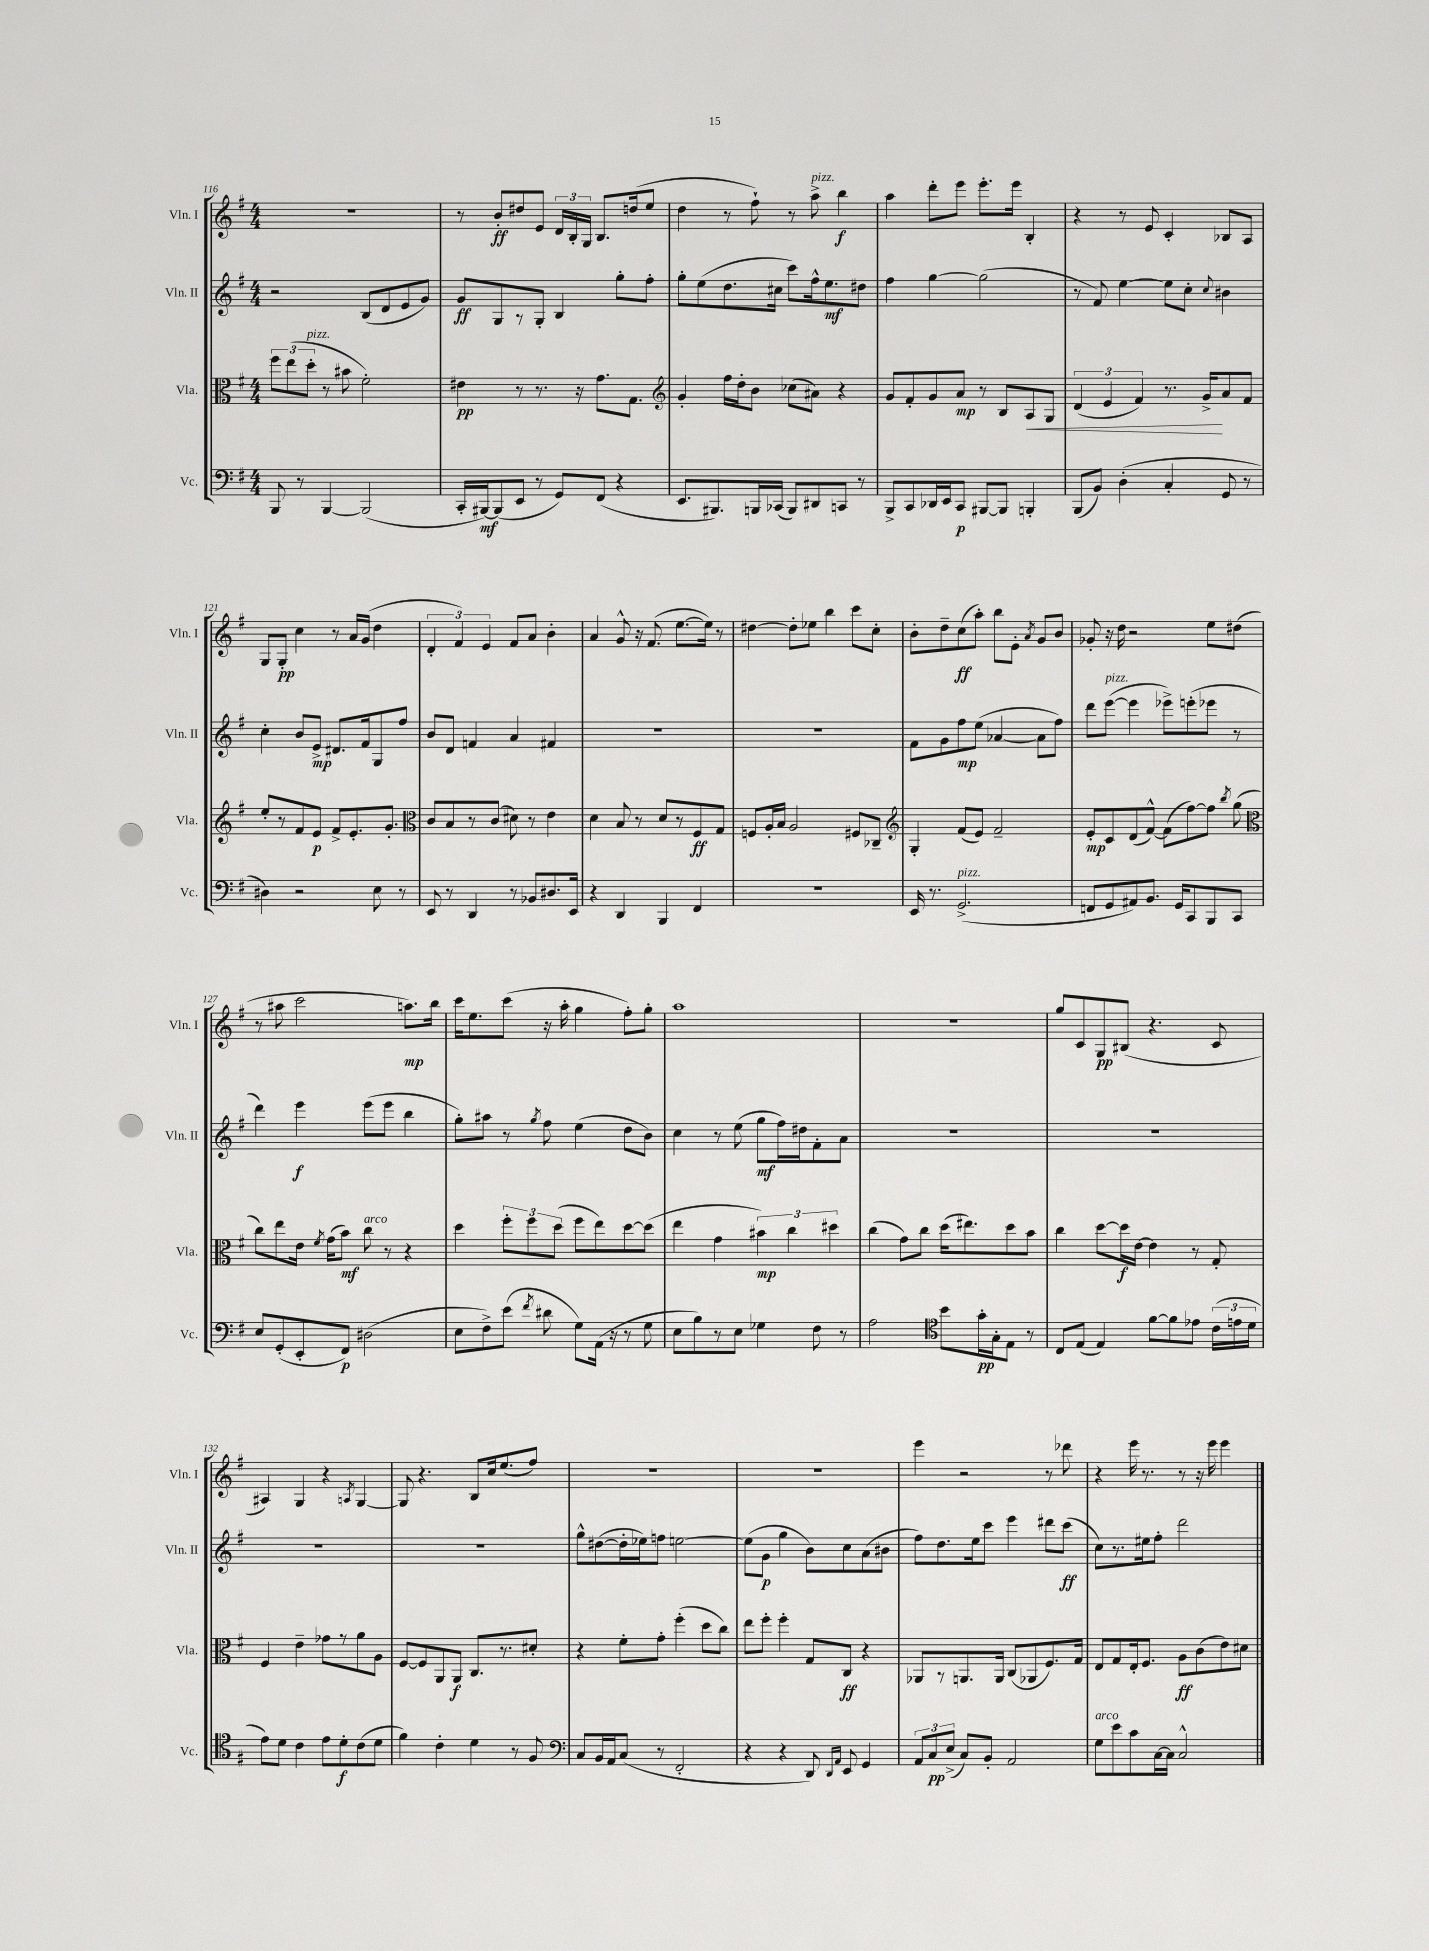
<<
\new StaffGroup <<
\new Staff = "s0" \with { instrumentName = "Vln. I" shortInstrumentName = "Vln. I" } {
    \clef treble \key g \major \numericTimeSignature \time 4/4
    \autoBeamOff R1 |
    r8 b'8[-.\ff dis''8 e'8] \tuplet 3/2 { d'16[ b16-. g16] } b8.[ d''16( e''8] |
    d''4 r8 fis''8-!) r8 a''8->^\markup { \italic "pizz." } b''4\f |
    a''4 d'''8[-. e'''8] e'''8.[-. e'''16] b4-. |
    r4 r8 e'8 c'4-. bes8[ a8] |
    g8[ g8]-.\pp c''4 r8 a'16[ g'16]( d''4 |
    \tuplet 3/2 { d'4-. fis'4) e'4 } fis'8[ a'8] b'4-. |
    a'4 g'8-^ r16 fis'8.( e''8.[~ e''16]) r8 |
    dis''4~ dis''8[-. ees''8] b''4 c'''8[ c''8]-. |
    b'8[-. d''8-- c''8\ff( a''8]-.) b''8[ e'8]-. \acciaccatura { a'8 } g'8[ b'8] |
    ges'8-. r16 d''16 r2 e''8[ dis''8]( |
    r8 ais''8 c'''2 a''8.[\mp) b''16] |
    c'''16[ e''8. c'''8]( r16 a''16-. g''4 fis''8[-.) g''8]-. |
    a''1 |
    r1 |
    g''8[ c'8 g8\pp bis8]( r4. c'8 |
    ais4) g4 r4 \acciaccatura { a8 } g4~ |
    g8 r4. b8[ c''16 e''8.( fis''8]) |
    r1 |
    R1 |
    e'''4 r2 r8 des'''8 |
    r4 e'''16 r8. r8 r16 e'''16 e'''4 \bar "|." |
}
\new Staff = "s1" \with { instrumentName = "Vln. II" shortInstrumentName = "Vln. II" } {
    \clef treble \key g \major \numericTimeSignature \time 4/4
    \autoBeamOff r2 b8[( d'8 e'8 g'8]) |
    g'8[\ff g8 r8 g8]-. b4 g''8[-. fis''8]-. |
    g''8[-. e''8( d''8. cis''16] c'''8[) fis''16-^ e''8.\mf dis''8] |
    fis''4 g''4~ g''2( |
    r8 fis'8) e''4~ e''8[ c''8]-. \appoggiatura { c''8 } bis'4 |
    c''4-. b'8[ e'8]->\mp dis'8.[ fis'16 g8 fis''8] |
    b'8[ d'8] f'4 a'4 fis'4 |
    R1 |
    R1 |
    fis'8[ g'8 fis''8\mp e''8]( aes'4~ aes'8[ fis''8]) |
    d'''8[ e'''8]~^\markup { \italic "pizz." }( e'''4 ees'''8[->) e'''8-.( ees'''8] r8 |
    d'''4) e'''4\f e'''8[( e'''8] b''4 |
    g''8[-.) ais''8] r8 \acciaccatura { g''8 } fis''8 e''4( d''8[ b'8]) |
    c''4 r8 e''8( g''8[\mf fis''16) dis''16 fis'8-. a'8] |
    R1 |
    R1 |
    R1 |
    R1 |
    g''8[-^ dis''8~( dis''16-. ees''16) f''8] e''2~ |
    e''8[( g'8]\p g''4 b'8[) c''8 a'8( bis'8] |
    fis''8[) d''8. e''16 c'''8] e'''4 dis'''8[ c'''8]\ff( |
    c''8[) r8. eis''16 fis''8]-. d'''2 \bar "|." |
}
\new Staff = "s2" \with { instrumentName = "Vla." shortInstrumentName = "Vla." } {
    \clef alto \key g \major \numericTimeSignature \time 4/4
    \autoBeamOff \tuplet 3/2 { fis''8[ e''8( d''8]-.^\markup { \italic "pizz." } } r8 bis'8 fis'2-.) |
    eis'4\pp r8 r8. r16 g'8.[ g8.] |
    \clef treble g'4-. fis''16[ d''16-. b'8] ces''8[( ais'8]) r4 |
    g'8[ fis'8-. g'8 a'8]\mp r8 b8[ a8\< g8] |
    \tuplet 3/2 { d'4( e'4 fis'4) } r8. g'16[->\! a'8 fis'8] |
    e''8[-. r8 fis'8 e'8]\p fis'8[-> e'8.-. g'8.]-. |
    \clef alto c'8[ b8 r8 c'8]( dis'8) r8 e'4 |
    d'4 b8 r8 d'8[ r8 fis8\ff g8] |
    f8[ a16-. b16] a2 fis8[ ces8]-- |
    \clef treble g4-. fis'8[( e'8]) fis'2-- |
    e'8[-.\mp c'8 d'8( fis'8]~-^) fis'8[( fis''8~) fis''8] \acciaccatura { b''8 } g''8( |
    \clef alto c''8[) e''8 e'16] \acciaccatura { fis'8 } g'16[( b'8]\mf) c''8^\markup { \italic "arco" } r8 r4 |
    d''4 \tuplet 3/2 { fis''8[-. fis''8 d''8]( } fis''8[ e''8) d''8~ d''8]( |
    e''4 g'4 \tuplet 3/2 { bis'4\mp) c''4 dis''4 } |
    c''4( g'8[) c''8] d''16[( eis''8.) d''8 b'8] |
    c''4 d''8[~ d''16\f e'16]~ e'4 r8 g8-. |
    fis4 e'4-- ges'8[ r8 a'8 a8] |
    fis8[~ fis8 a,8 a,8]\f c8.[ r8. dis'8]-. |
    r4 fis'8[-. g'8]-. fis''4-.( d''8[ c''8]) |
    e''8[ fis''8]-. fis''4-. g8[ c8]\ff r4 |
    aes,8[ r8 a,8. a,16] c8[( aes,8 fis8.) g16] |
    e8[ g8 e16-. fis8.] a8[\ff c'8( e'8) dis'8] \bar "|." |
}
\new Staff = "s3" \with { instrumentName = "Vc." shortInstrumentName = "Vc." } {
    \clef bass \key g \major \numericTimeSignature \time 4/4
    \autoBeamOff b,,8 r8 b,,4~ b,,2( |
    c,16[-. bis,,16~\mf) bis,,8( e,8] r8 g,8[) fis,8]( r4 |
    e,8.[ bis,,8.) b,,16 ces,16]( b,,8[) dis,8 c,8] r8 |
    b,,8[-> c,8 des,16 e,16 c,8]\p bis,,8[~ bis,,8] b,,4-. |
    b,,8[( b,8]) d4-.( c4-. g,8 r8 |
    dis4) r2 e8 r8 |
    e,8 r8 d,4 r8 bes,8[ dis8. e,16] |
    r4 d,4 b,,4 fis,4 |
    r1 |
    e,16 r8. g,2.->^\markup { \italic "pizz." }( |
    f,8[ g,8 ais,8) b,8.] g,16[ c,8 b,,8 c,8] |
    e8[ g,8-.( e,8-. fis,8]\p) dis2( |
    e8[ fis8->) e'8]( \acciaccatura { fis'8 } dis'8 g8[) a,16]( r16 r8 g8 |
    e8[ b8) r8 e8] ges4 fis8 r8 |
    a2 \clef tenor b'8[ g'16-.\pp g16-. e8] r8 |
    c8[ e8]( e4) fis'8[~ fis'8 ees'8] \tuplet 3/2 { c'16[( e'16 d'16] } |
    e'8[) d'8] c'4 e'8[ d'8-.\f c'8( d'8] |
    fis'4) c'4-. d'4 r8 fis8 |
    \clef bass c8[ b,16 a,16 c8]( r8 fis,2-. |
    r4 r4 d,8) \grace { d,16[ a,16] } e,8 g,4 |
    \tuplet 3/2 { a,8[ c8\pp e8]->( } c8[) b,8]-. a,2 |
    g8[^\markup { \italic "arco" } e'8 c'8 c16~ c16] c2-^ \bar "|." |
}
>>
>>
\layout { \context { \Score currentBarNumber = #116 } }
